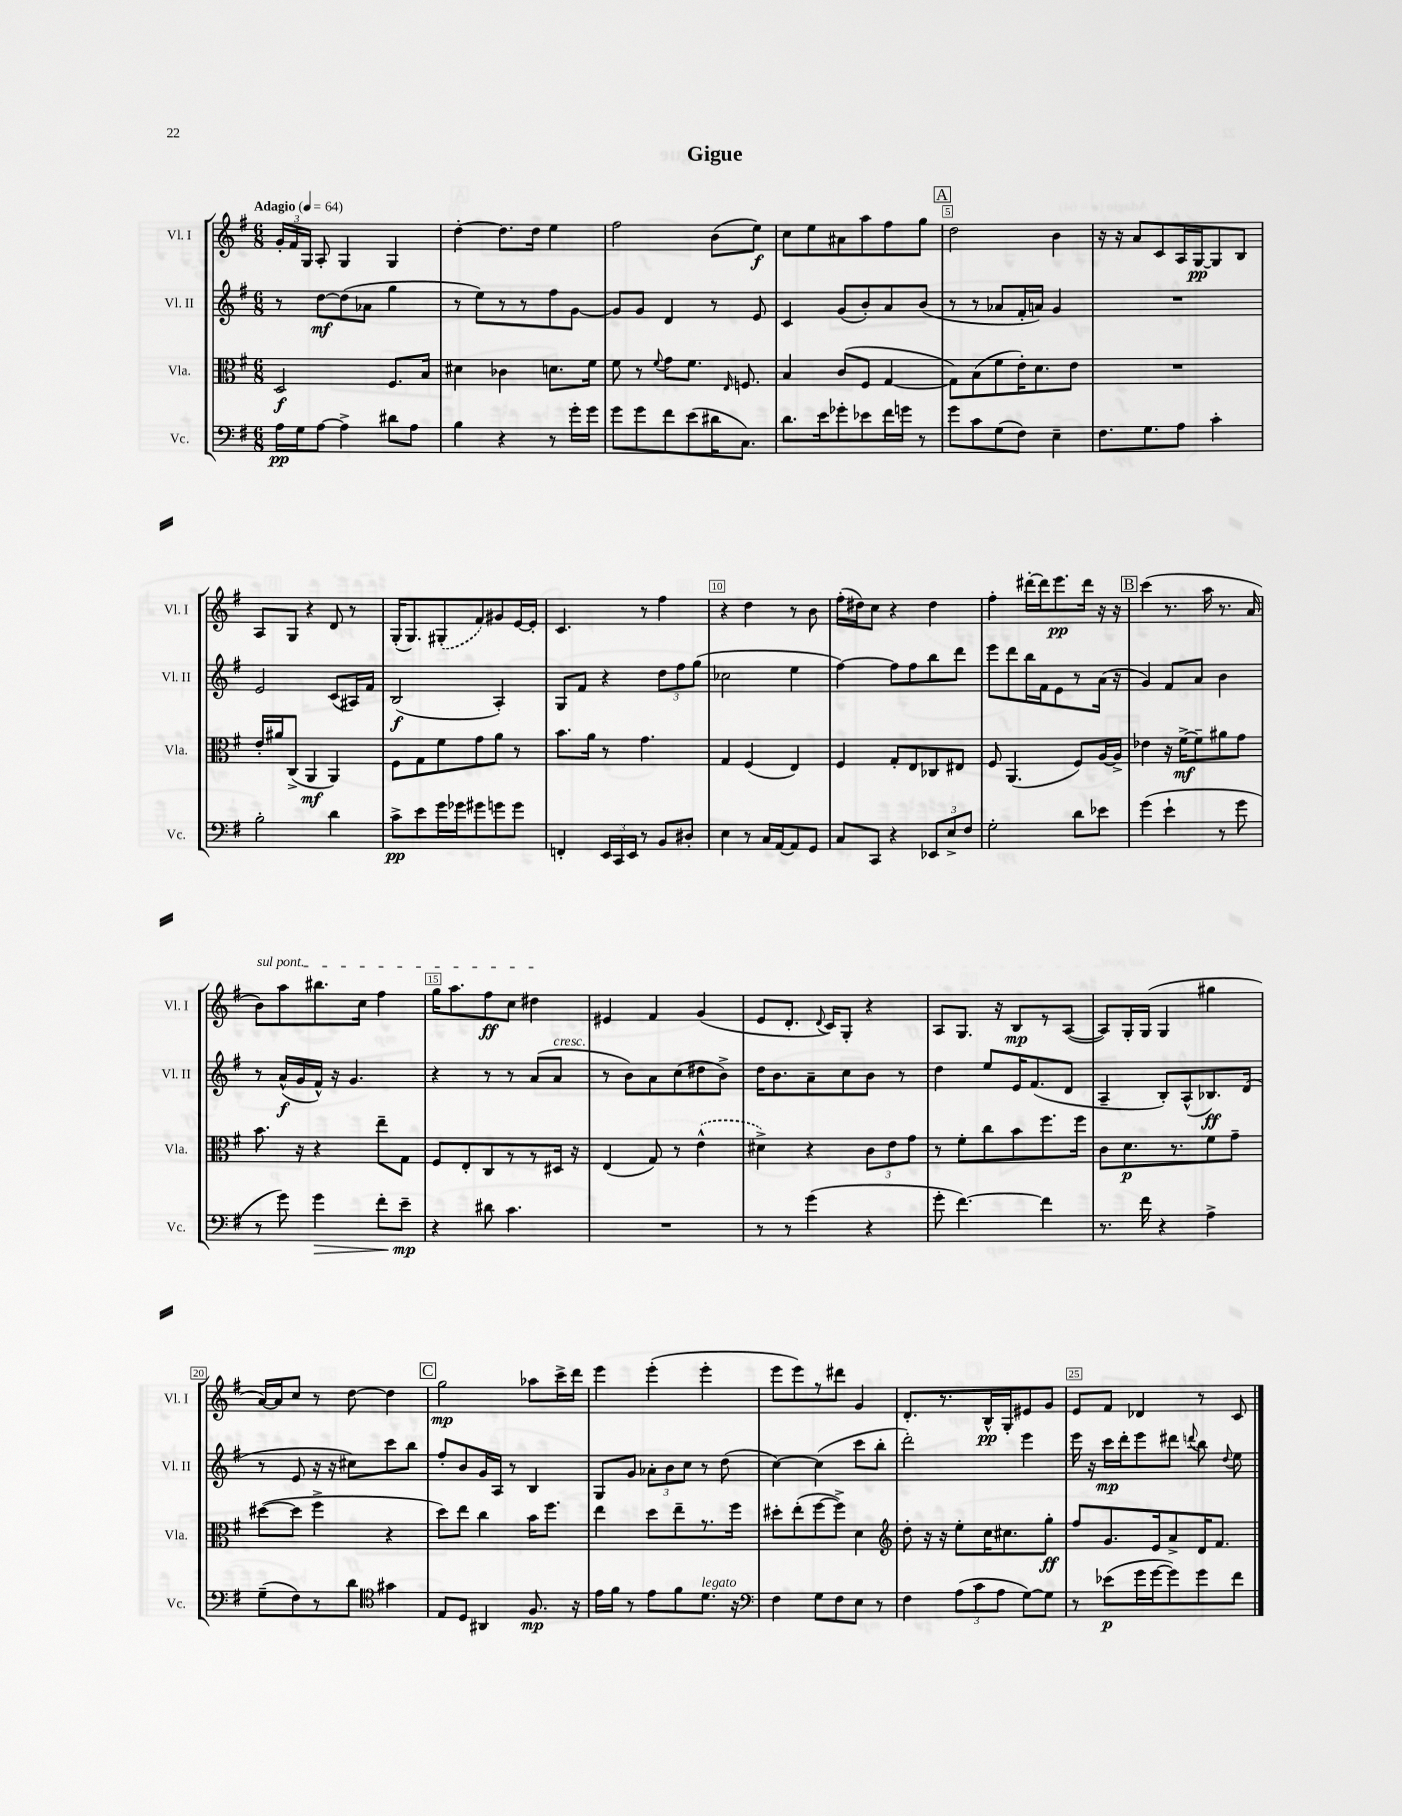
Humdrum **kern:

**kern	**dynam	**kern	**dynam	**kern	**dynam	**kern	**dynam
*part4	*part4	*part3	*part3	*part2	*part2	*part1	*part1
*staff4	*staff4	*staff3	*staff3	*staff2	*staff2	*staff1	*staff1
*I"Vc.	*	*I"Vla.	*	*I"Vl. II	*	*I"Vl. I	*
*I'Vc.	*	*I'Vla.	*	*I'Vl. II	*	*I'Vl. I	*
*clefF4	*	*clefC3	*	*clefG2	*	*clefG2	*
*k[f#]	*	*k[f#]	*	*k[f#]	*	*k[f#]	*
*M6/8	*	*M6/8	*	*M6/8	*	*M6/8	*
*MM64	*	*MM64	*	*MM64	*	*MM64	*
=1	=1	=1	=1	=1	=1	=1	=1
!	!	!	!	!	!	!LO:TX:a:B:t=Adagio	!
16A\LL	pp	2D/	f	8r	.	24g'/LL	.
.	.	.	.	.	.	24f#/	.
16G\J	.	.	.	.	.	.	.
.	.	.	.	.	.	24G/JJ	.
[8A\J	.	.	.	[8dd\L	mf	8A'/	.
4A^\]	.	.	.	(8dd\]	.	4G/	.
.	.	.	.	8a-X\J	.	.	.
8d#X\L	.	8.F#/L	.	4gg\	.	4G/	.
8A\J	.	.	.	.	.	.	.
.	.	16B/Jk	.	.	.	.	.
=2	=2	=2	=2	=2	=2	=2	=2
4B\	.	4d#X\	.	8r	.	[4dd'\	.
.	.	.	.	8ee\L)	.	.	.
4r	.	4c-X\	.	8r	.	8.dd\L]	.
.	.	.	.	8r	.	.	.
.	.	.	.	.	.	16dd\Jk	.
8r	.	8.dn\L	.	8ff#\	.	4ee\	.
16g'\LL	.	.	.	[8g\J	.	.	.
16g\JJ	.	16f#\Jk	.	.	.	.	.
=3	=3	=3	=3	=3	=3	=3	=3
8g\L	.	8f#\	.	8g/L]	.	2ff#\	.
8g\	.	8r	.	8g/J	.	.	.
.	.	8qqf#/	.	.	.	.	.
8f#\	.	8g\L	.	4d/	.	.	.
(8e\	.	8.f#\J	.	.	.	.	.
16d#X\K	.	.	.	8r	.	(8b\L	.
.	.	16qqE/	.	.	.	.	.
8.C\J)	.	8.Fn/	.	.	.	.	.
.	.	.	.	8e/	.	8ee\J)	f
=4	=4	=4	=4	=4	=4	=4	=4
8.d\L	.	4B/	.	4c/	.	8cc\L	.
.	.	.	.	.	.	8ee\	.
16e\k	.	.	.	.	.	.	.
8g-X'\	.	(8c/L	.	(8g/L	.	8a#X\	.
8e-X\	.	8F#/J	.	8b'/)	.	8aa\	.
16f#\L	.	[4G/	.	8a/	.	8ff#\	.
16gn\JJ	.	.	.	.	.	.	.
8r	.	.	.	(8b/J	.	8gg\J	.
!!LO:REH:place=s1:t=A
=5	=5	=5	=5	=5	=5	=5	=5
8g\L	.	8G\L])	.	8r	.	2dd\	.
8c\	.	(8B\	.	8r	.	.	.
(8G\	.	8f#\	.	8a-X/L	.	.	.
8F#\J)	.	16e'\K)	.	16f#'/L	.	.	.
.	.	8.d\	.	16an/JJ)	.	.	.
4E~\	.	.	.	4g/	.	4b\	.
.	.	8e\J	.	.	.	.	.
=6	=6	=6	=6	=6	=6	=6	=6
8.F#\L	.	2.r	.	2.r	.	16r	.
.	.	.	.	.	.	16r	.
.	.	.	.	.	.	8a/L	.
8.G\	.	.	.	.	.	.	.
.	.	.	.	.	.	8c/	.
8A\J	.	.	.	.	.	16A/L	.
.	.	.	.	.	.	[16G/J	pp
4c'\	.	.	.	.	.	8G/]	.
.	.	.	.	.	.	8B/J	.
!!LO:LB:g=z
=7	=7	=7	=7	=7	=7	=7	=7
2B'\	.	16e'/LL	.	2e/	.	8A/L	.
.	.	16a#X/J	.	.	.	.	.
.	.	(8C^/J	.	.	.	8G/J	.
.	.	4AA/	mf	.	.	4r	.
4d\	.	4AA/)	.	(8c/L	.	8d/	.
.	.	.	.	16A#X/L)	.	8r	.
.	.	.	.	16f#/JJ	.	.	.
=8	=8	=8	=8	=8	=8	=8	=8
8c^\L	pp	8F#\L	.	(2B/	f	(16G'/KL	.
.	.	.	.	.	.	8.G/)	.
8e\	.	8G\	.	.	.	.	.
16g\L	.	8f#\	.	.	.	(8G#X'/	.
16g-X\J	.	.	.	.	.	.	.
8g#X\	.	8g\	.	.	.	8f#/)	.
8gn\	.	8a\J	.	4A'/)	.	8g#X/	.
8g\J	.	8r	.	.	.	[16e/L	.
.	.	.	.	.	.	16e'/JJ]	.
=9	=9	=9	=9	=9	=9	=9	=9
4FFn'/	.	8.b\L	.	8G/L	.	4.c/	.
.	.	.	.	8f#/J	.	.	.
.	.	16a\Jk	.	.	.	.	.
24EE/LL	.	8r	.	4r	.	.	.
24CC/	.	.	.	.	.	.	.
24EE/JJ	.	.	.	.	.	.	.
8r	.	4.g\	.	.	.	8r	.
8BB/L	.	.	.	12dd\L	.	4ff#\	.
.	.	.	.	12ff#\	.	.	.
8D#X'/J	.	.	.	.	.	.	.
.	.	.	.	(12gg\J	.	.	.
=10	=10	=10	=10	=10	=10	=10	=10
4E\	.	4G/	.	2cc-X\	.	4r	.
8r	.	(4F#/	.	.	.	4dd\	.
16C/LL	.	.	.	.	.	.	.
[16AA/J	.	.	.	.	.	.	.
8AA/]	.	4E/)	.	4ee\	.	8r	.
8GG/J	.	.	.	.	.	8b\	.
=11	=11	=11	=11	=11	=11	=11	=11
8C/L	.	4F#/	.	[4ff#\)	.	(16ff#'\LL	.
.	.	.	.	.	.	16dd#X\J)	.
8CC/J	.	.	.	.	.	8cc\J	.
4r	.	8G'/L	.	8ff#\L]	.	4r	.
.	.	8E/	.	8ff#\	.	.	.
12EE-X/L	.	8C-X/	.	8bb\	.	4dd#\	.
12E^/	.	.	.	.	.	.	.
.	.	8E#X/J	.	8ddd\J	.	.	.
12F#/J	.	.	.	.	.	.	.
=12	=12	=12	=12	=12	=12	=12	=12
2G'\	.	8F#/	.	8eee\L	.	4ff#'\	.
.	.	(4.AA/	.	8ddd\	.	.	.
.	.	.	.	16bb\L	.	[16ddd#X'\LL	.
.	.	.	.	16f#\J	.	16ddd#\J]	.
.	.	.	.	8e\	.	8.eee\	pp
8d\L	.	8F#/L)	.	8r	.	.	.
.	.	.	.	.	.	16ddd#\Jk	.
8e-X\J	.	[16A/L	.	(16a\Jk	.	16r	.
.	.	16A^/JJ]	.	16r	.	16r	.
!!LO:REH:place=s1:t=B
=13	=13	=13	=13	=13	=13	=13	=13
(4g\	.	4e-X\	.	4g/)	.	(4ccc\	.
4e`\	.	16r	.	8f#/L	.	8.r	.
.	.	[16f#^\KL	mf	.	.	.	.
.	.	8f#~\]	.	8a/J	.	.	.
.	.	.	.	.	.	16aa\	.
8r	.	8a#X\	.	4b\	.	8.r	.
8g\	.	8g\J	.	.	.	.	.
.	.	.	.	.	.	16a/	.
!!LO:LB:g=z
=14	=14	=14	=14	=14	=14	=14	=14
!	!	!	!	!	!	!LO:TX:a:i:t=sul pont.	!
8r	.	8.b\	.	8r	.	8b\L)	.
8g\)	.	.	.	(16a^^/LL	f	8aa\	.
.	.	16r	.	16g/	.	.	.
!	!LO:HP:b	!	!	!	!	!	!
4g\	>	4r	.	16f#^^/JJ)	.	8.bb#X\	.
.	.	.	.	16r	.	.	.
.	.	.	.	4.g/	.	.	.
.	.	.	.	.	.	16cc\Jk	.
8f#'\L	.	8ee~\L	.	.	.	4ff#\	.
8e~\J	mp	8G\J	.	.	.	.	.
.	]	.	.	.	.	.	.
=15	=15	=15	=15	=15	=15	=15	=15
4r	.	8F#/L	.	4r	.	16gg\KL	.
.	.	.	.	.	.	8.aa\	.
.	.	8E'/	.	.	.	.	.
8d#X\	.	8C/	.	8r	.	8ff#\	ff
4.c\	.	8r	.	8r	.	8cc\J	.
.	.	8r	.	(8a/L	.	4dd#X\	.
!	!	!	!	!LO:TX:a:i:t=cresc.	!	!	!
.	.	16D#X/Jk	.	8a/J	.	.	.
.	.	16r	.	.	.	.	.
=16	=16	=16	=16	=16	=16	=16	=16
2.r	.	(4E/	.	8r	.	4e#X/	.
.	.	.	.	8b\L)	.	.	.
.	.	8G/)	.	8a\	.	4f#/	.
.	.	8r	.	(8cc\	.	.	.
.	.	(4e^^\	.	8dd#X\	.	(4g/	.
.	.	.	.	8b^\J)	.	.	.
=17	=17	=17	=17	=17	=17	=17	=17
8r	.	4d#X^\)	.	16dd\KL	.	8e/L	.
.	.	.	.	8.b\	.	.	.
8r	.	.	.	.	.	8.d'/J	.
(4g\	.	4r	.	8a~\	.	.	.
.	.	.	.	.	.	8qqd/	.
.	.	.	.	.	.	16c/KL)	.
.	.	.	.	8cc\	.	8G'/J	.
4r	.	12c\L	.	8b\J	.	4r	.
.	.	12e\	.	.	.	.	.
.	.	.	.	8r	.	.	.
.	.	12g\J	.	.	.	.	.
=18	=18	=18	=18	=18	=18	=18	=18
8g'\	.	8r	.	4dd\	.	8A/L	.
[4.f#\)	.	8f#'\L	.	.	.	8.G/J	.
.	.	8cc\	.	8ee/L	.	.	.
.	.	.	.	.	.	16r	.
.	.	8b\	.	16e/K	.	8B/L	mp
.	.	.	.	(8.f#/	.	.	.
4f#\]	.	8.ff#\	.	.	.	8r	.
.	.	.	.	8d/J	.	([8A/J	.
.	.	16ff#\Jk	.	.	.	.	.
=19	=19	=19	=19	=19	=19	=19	=19
8.r	.	8c\L	.	4A~/	.	8A/L])	.
.	.	8.d\	p	.	.	16G'/L	.
16f#\	.	.	.	.	.	(16G/JJ	.
4r	.	.	.	8B'/L)	.	4G/	.
.	.	8.r	.	.	.	.	.
.	.	.	.	(8A^^/	.	.	.
4A^\	.	8f#\	.	8.B-X/)	ff	4gg#X\	.
.	.	8g~\J	.	.	.	.	.
.	.	.	.	(16d/Jk	.	.	.
!!LO:LB:g=z
=20	=20	=20	=20	=20	=20	=20	=20
(8G~\L	.	([8dd#X\L	.	8r	.	[16a/LL)	.
.	.	.	.	.	.	16a/J]	.
8F#\)	.	8dd#\J]	.	8e/	.	8cc/J	.
8r	.	4ff#^\	.	16r	.	8r	.
.	.	.	.	16r	.	.	.
8d\J	.	.	.	8cc#X\L)	.	[8dd\	.
*clefC4	*	*	*	*	*	*	*
4g#X\	.	4r	.	8ccc\	.	4dd\]	.
.	.	.	.	8bb\J	.	.	.
!!LO:REH:place=s1:t=C
=21	=21	=21	=21	=21	=21	=21	=21
8E/L	.	8dd\L)	.	8ff#'/L	.	2gg\	mp
8D/J	.	8ee\J	.	8b/	.	.	.
4AA#X/	.	4cc\	.	16g/L	.	.	.
.	.	.	.	16A/JJ	.	.	.
.	.	.	.	8r	.	.	.
8.F#/	mp	16b\KL	.	4B/	.	8aa-X\L	.
.	.	8.ff#\J	.	.	.	.	.
.	.	.	.	.	.	16ccc^\L	.
16r	.	.	.	.	.	16ddd\JJ	.
=22	=22	=22	=22	=22	=22	=22	=22
16e\LL	.	4ee\	.	8G/L	.	4eee\	.
16f#\JJ	.	.	.	.	.	.	.
8r	.	.	.	8g/J	.	.	.
8e\L	.	8dd\L	.	12a-X'\L	.	(4eee'\	.
.	.	.	.	12b\	.	.	.
8f#\	.	8ee~\	.	.	.	.	.
.	.	.	.	12cc\J	.	.	.
!LO:TX:a:i:t=legato	!	!	!	!	!	!	!
8.d\J	.	8.r	.	8r	.	4eee'\	.
.	.	.	.	(8dd\	.	.	.
16r	.	16ff#\Jk	.	.	.	.	.
=23	=23	=23	=23	=23	=23	=23	=23
*clefF4	*	*	*	*	*	*	*
4F#\	.	8dd#X'\L	.	[4cc\)	.	8eee\L	.
.	.	(8ee'\	.	.	.	8eee\)	.
8G\L	.	[8ff#\	.	(4cc\]	.	8r	.
8F#\	.	8ff#^\J])	.	.	.	8ddd#X\J	.
8E\J	.	4d\	.	8ccc\L	.	4g/	.
8r	.	.	.	8bb'\J	.	.	.
=24	=24	=24	=24	=24	=24	=24	=24
*	*	*clefG2	*	*	*	*	*
4F#\	.	8dd'\	.	2ddd'\)	.	8.d'/L	.
.	.	16r	.	.	.	.	.
.	.	16r	.	.	.	8.r	.
(12A\L	.	8ee'\L	.	.	.	.	.
12c\	.	.	.	.	.	.	.
.	.	16cc\K	.	.	.	16B^^/L	pp
12A\J	.	.	.	.	.	.	.
.	.	8.cc#X\	.	.	.	16G'/J	.
[8G\L)	.	.	.	4eee\	.	8e#X/	.
8G\J]	.	8gg'\J	ff	.	.	8g/J	.
=25	=25	=25	=25	=25	=25	=25	=25
8r	.	8ff#/L	.	16eee\	.	8e/L	.
.	.	.	.	16r	.	.	.
(8e-X\L	p	8.g/	.	16ccc\LL	mp	8f#/J	.
.	.	.	.	16ddd'\J	.	.	.
16g\L	.	.	.	8eee\	.	4d-X/	.
[16g\J	.	16e/k	.	.	.	.	.
8g\])	.	8a^/	.	8ddd#X\J	.	.	.
.	.	.	.	8qqdddn/	.	.	.
8g\	.	16d/K	.	8bb\	.	8r	.
.	.	8.f#/J	.	.	.	.	.
.	.	.	.	8qqdd/	.	.	.
8f#\J	.	.	.	8ee\	.	8c/	.
==	==	==	==	==	==	==	==
*-	*-	*-	*-	*-	*-	*-	*-
